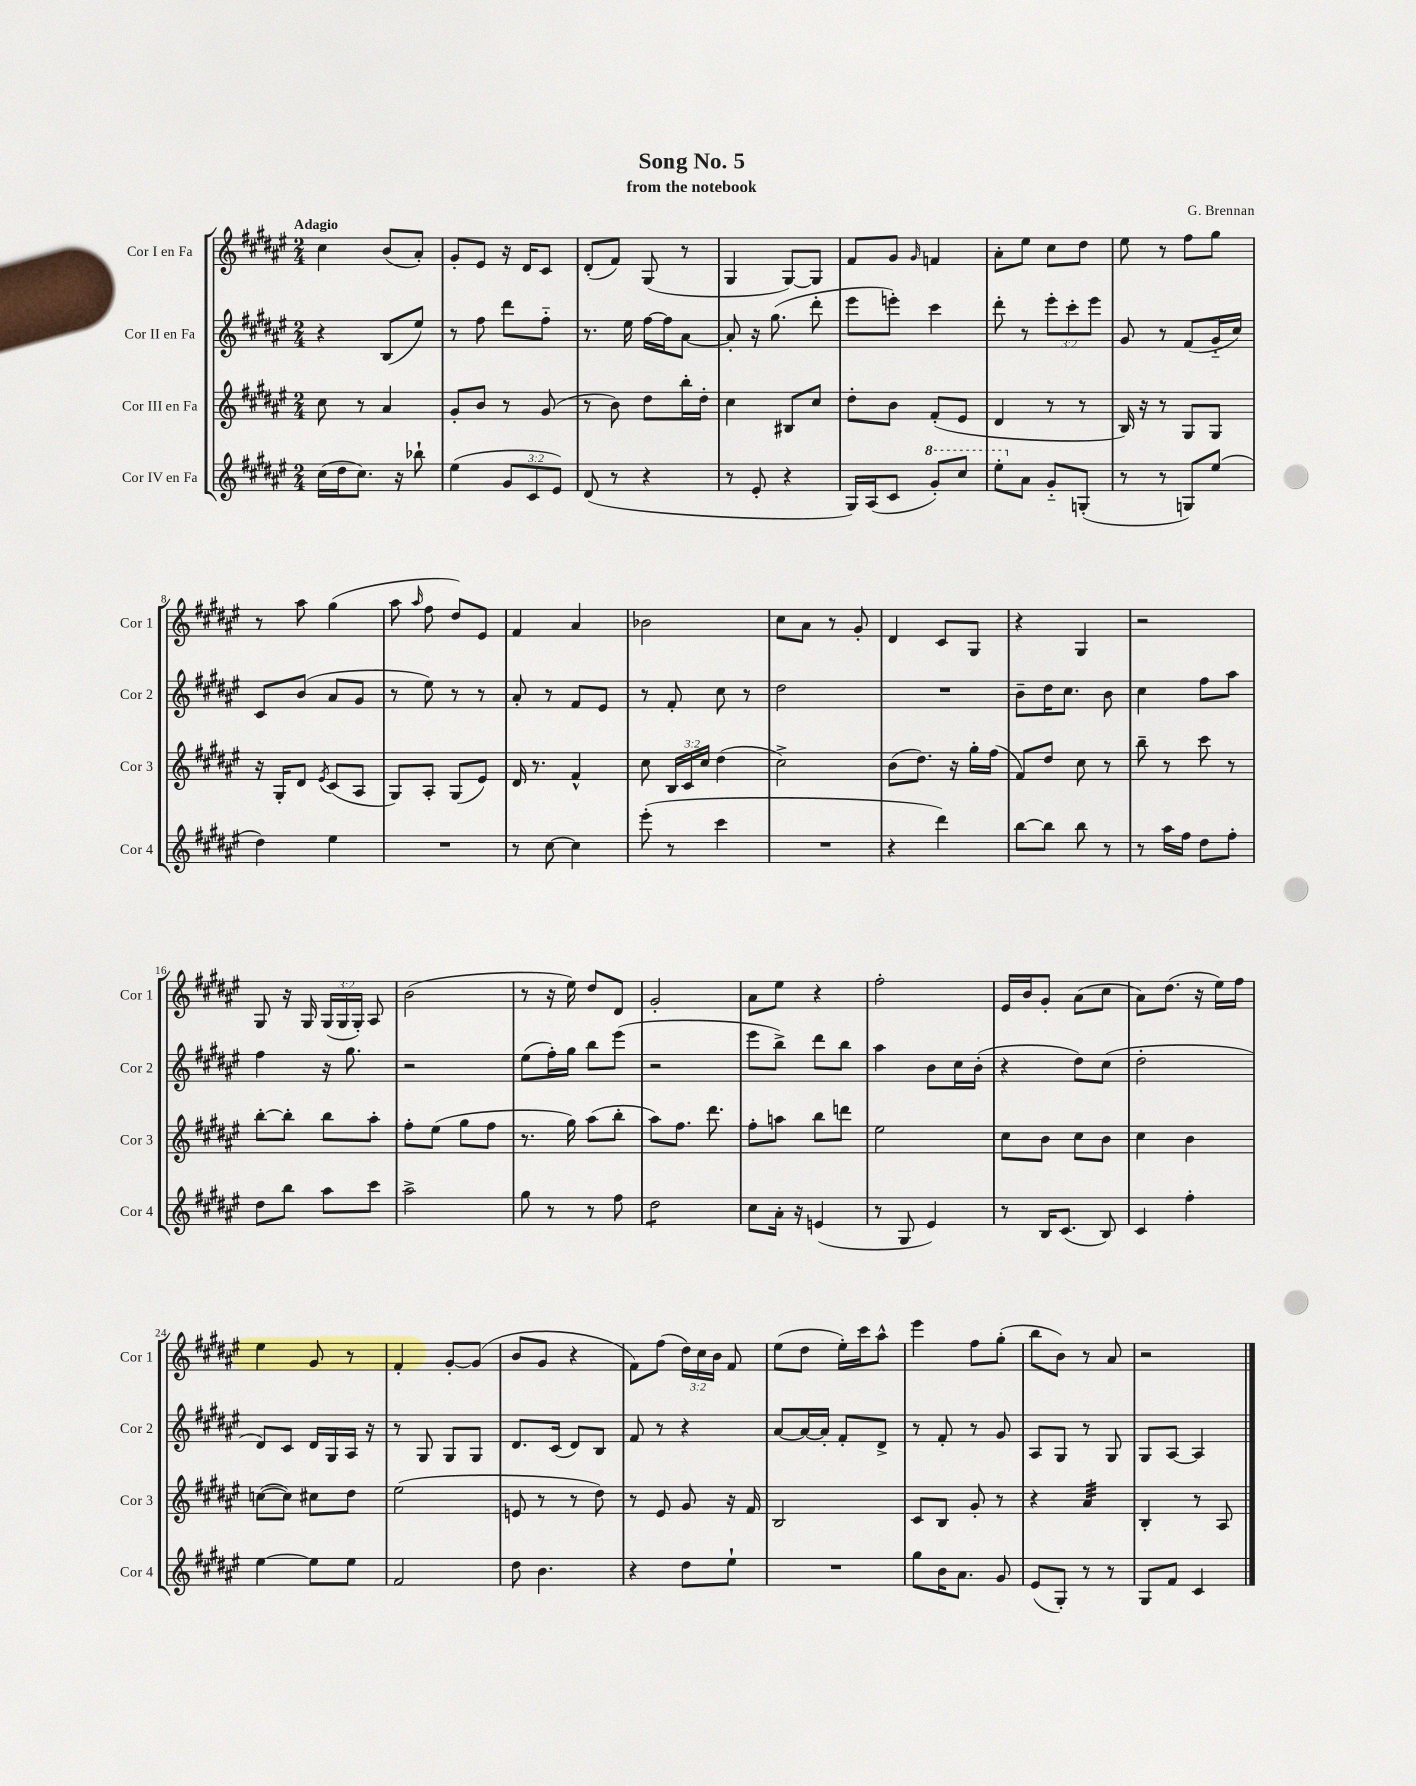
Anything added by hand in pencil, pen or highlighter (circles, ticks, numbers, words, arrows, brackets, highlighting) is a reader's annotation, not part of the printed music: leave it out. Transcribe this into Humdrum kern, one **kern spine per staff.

**kern	**kern	**kern	**kern
*part4	*part3	*part2	*part1
*staff4	*staff3	*staff2	*staff1
*I"Cor IV en Fa	*I"Cor III en Fa	*I"Cor II en Fa	*I"Cor I en Fa
*I'Cor 4	*I'Cor 3	*I'Cor 2	*I'Cor 1
*clefG2	*clefG2	*clefG2	*clefG2
*k[f#c#g#d#a#e#]	*k[f#c#g#d#a#e#]	*k[f#c#g#d#a#e#]	*k[f#c#g#d#a#e#]
*M2/4	*M2/4	*M2/4	*M2/4
=1	=1	=1	=1
!	!	!	!LO:TX:a:B:t=Adagio
(16cc#\LL	8cc#\	4r	4cc#\
16dd#\J	.	.	.
8.cc#\J)	8r	.	.
.	4a#/	(8B/L	(8b/L
16r	.	.	.
8bb-X`\	.	8ee#/J)	8a#'/J)
=2	=2	=2	=2
(4ee#\	8g#'/L	8r	8g#'/L
.	8b/J	8ff#\	8e#/J
12g#/L	8r	8ddd#\L	16r
.	.	.	16d#/KL
12c#/	.	.	.
.	(8g#/	8ff#\J	8c#/J
12e#/J)	.	.	.
=3	=3	=3	=3
(8d#/	8r	8.r	(8d#'/L
8r	8b\)	.	8f#/J)
.	.	16ee#\	.
4r	8dd#\L	[16ff#\LL	(8G#/
.	.	16ff#\J]	.
.	16bb'\L	[8a#\J	8r
.	16dd#'\JJ	.	.
=4	=4	=4	=4
8r	4cc#\	8a#'/]	4G#/
8e#'/	.	16r	.
.	.	(8.gg#\	.
4r	8B#X/L	.	[8G#/L)
.	8cc#/J	8ddd#'\	8G#/J]
=5	=5	=5	=5
16G#/LL)	8dd#'\L	8eee#\L	8f#/L
(16A#/J	.	.	.
8c#/J	8b\J	8eeen'\J)	8g#/J
.	.	.	16qqg#/
*8va	*	*	*
8gg#'/L)	(8f#'/L	4ccc#\	4fn/
8ccc#/J	8e#/J	.	.
=6	=6	=6	=6
8eee#'\L	4d#/	8ddd#'\	8a#'\L
*X8va	*	*	*
8a#\J	.	8r	8ee#\J
8g#/L	8r	12eee#'\L	8cc#\L
.	.	12ccc#'\	.
(8Gn'/J	8r	.	8dd#\J
.	.	12eee#\J	.
=7	=7	=7	=7
8r	16B/)	8g#/	8ee#\
.	16r	.	.
8r	8r	8r	8r
8Gn/L)	8G#/L	(8f#/L	8ff#\L
(8ee#/J	8G#/J	16g#/L	8gg#\J
.	.	16cc#/JJ)	.
!!LO:LB:g=z
=8	=8	=8	=8
4dd#\)	16r	8c#/L	8r
.	16G#'/KL	.	.
.	8d#/J	(8b/J	8aa#\
.	8qe#/	.	.
4ee#\	(8c#/L	8a#/L	(4gg#\
.	8A#/J	8g#/J	.
=9	=9	=9	=9
2r	8G#/L)	8r	8aa#\
.	.	.	16qqaa#/
.	8A#'/J	8ee#\)	8ff#\
.	(8G#/L	8r	8dd#/L)
.	8e#/J)	8r	8e#/J
=10	=10	=10	=10
8r	16d#/	8a#'/	4f#/
.	8.r	.	.
[8cc#\	.	8r	.
4cc#\]	4f#^^/	8f#/L	4a#/
.	.	8e#/J	.
=11	=11	=11	=11
(8eee#'\	8cc#\	8r	2b-X\
8r	24B/LL	8f#'/	.
.	24c#/	.	.
.	24cc#/JJ	.	.
4ccc#\	(4dd#\	8cc#\	.
.	.	8r	.
=12	=12	=12	=12
2r	2cc#^\)	2dd#\	8cc#\L
.	.	.	8a#\J
.	.	.	8r
.	.	.	8g#'/
=13	=13	=13	=13
4r	(8b\L	2r	4d#/
.	8.dd#\J)	.	.
4ddd#\)	.	.	8c#/L
.	16r	.	.
.	16gg#'\LL	.	8G#/J
.	(16ff#\JJ	.	.
=14	=14	=14	=14
[8bb\L	8f#/L)	8b~\L	4r
8bb\J]	8dd#/J	16dd#\K	.
.	.	8.cc#\J	.
8bb\	8cc#\	.	4G#/
8r	8r	8b\	.
=15	=15	=15	=15
8r	8bb~\	4cc#\	2r
16aa#\LL	8r	.	.
16ff#\JJ	.	.	.
8dd#\L	8ccc#\	8ff#\L	.
8ff#'\J	8r	8aa#\J	.
!!LO:LB:g=z
=16	=16	=16	=16
8dd#\L	[8bb'\L	4ff#\	8G#/
8bb\J	8bb'\J]	.	16r
.	.	.	16G#/
8aa#\L	8bb\L	16r	(24G#/LL
.	.	.	24G#/
.	.	8.gg#\	.
.	.	.	24G#'/JJ)
8ccc#\J	8aa#'\J	.	8A#/
=17	=17	=17	=17
2aa#^\	8ff#'\L	2r	(2b\
.	(8ee#\J	.	.
.	8gg#\L	.	.
.	8ff#\J	.	.
=18	=18	=18	=18
8gg#\	8.r	(8ee#\L	8r
8r	.	16ff#'\L)	16r
.	16gg#\)	16gg#\JJ	16ee#\)
8r	(8aa#\L	8bb\L	8dd#/L
8ff#\	8bb'\J	(8eee#\J	8d#/J
=19	=19	=19	=19
*tremolo	*	*	*
8dd#\L	8aa#\L)	2r	2g#'/
8dd#\	8.ff#\J	.	.
8dd#\	.	.	.
.	8.ddd#\	.	.
8dd#\J	.	.	.
*Xtremolo	*	*	*
=20	=20	=20	=20
8cc#\L	8ff#'\L	8eee#\L	8a#\L
16a#'\Jk	8aan\J	8bb^\J)	8ee#\J
16r	.	.	.
(4en/	8bb\L	8ddd#\L	4r
.	8dddn\J	8bb\J	.
=21	=21	=21	=21
8r	2ee#\	4aa#\	2ff#'\
8G#/	.	.	.
4e#/)	.	8b\L	.
.	.	16cc#\L	.
.	.	(16b'\JJ	.
=22	=22	=22	=22
8r	8cc#\L	4r	16e#/LL
.	.	.	16b/J
16B/KL	8b\J	.	8g#'/J
(8.c#/J	.	.	.
.	8cc#\L	8dd#\L)	(8a#\L
8B/)	8b\J	(8cc#\J	8cc#\J
=23	=23	=23	=23
4c#/	4cc#\	2dd#'\	8a#\L)
.	.	.	(8.dd#\J
4ff#'\	4b\	.	.
.	.	.	16r
.	.	.	16ee#\LL)
.	.	.	16ff#\JJ
!!LO:LB:g=z
=24	=24	=24	=24
[4ee#\	([8ccn\L	8d#/L)	4ee#\
.	8cc\J])	8c#/J	.
8ee#\L]	8cc#X\L	16d#/LL	8g#/
.	.	16G#/	.
8ee#\J	8dd#\J	16A#/JJ	8r
.	.	16r	.
=25	=25	=25	=25
2f#/	(2ee#\	8r	4f#'/
.	.	8G#/	.
.	.	8G#/L	[8g#'/L
.	.	8G#/J	(8g#/J]
=26	=26	=26	=26
8dd#\	8en/	8.d#/L	8b/L
4.b\	8r	.	8g#/J
.	.	(16c#/Jk	.
.	8r	8d#/L)	4r
.	8dd#\)	8B/J	.
=27	=27	=27	=27
4r	8r	8f#/	8f#\L)
.	8e#/	8r	(8ff#\J
8dd#\L	8g#/	4r	24dd#\LL)
.	.	.	24cc#\
.	.	.	24b\JJ
8ee#`\J	16r	.	8f#/
.	16f#/	.	.
=28	=28	=28	=28
2r	2B/	[8a#/L	(8ee#\L
.	.	16a#/L_	8dd#\J
.	.	16a#'/JJ]	.
.	.	8f#'/L	16ee#'\LL)
.	.	.	16ccc#\J
.	.	8d#^/J	8aa#^^\J
=29	=29	=29	=29
8gg#\L	8c#/L	8r	4eee#\
16b\K	8B/J	8f#'/	.
8.a#\J	.	.	.
.	8g#'/	8r	8ff#\L
8g#/	8r	8g#/	(8gg#'\J
=30	=30	=30	=30
(8e#/L	4r	8A#/L	8bb\L
8G#'/J)	.	8G#/J	8b\J)
*	*tremolo	*	*
8r	32a#/LLL	8r	8r
.	32a#/	.	.
.	32a#/	.	.
.	32a#/	.	.
8r	32a#/	8G#/	8a#/
.	32a#/	.	.
.	32a#/	.	.
.	32a#/JJJ	.	.
*	*Xtremolo	*	*
=31	=31	=31	=31
8G#/L	4B'/	8G#/L	2r
8f#/J	.	[8A#/J	.
4c#/	8r	4A#/]	.
.	8A#/	.	.
==	==	==	==
*-	*-	*-	*-
